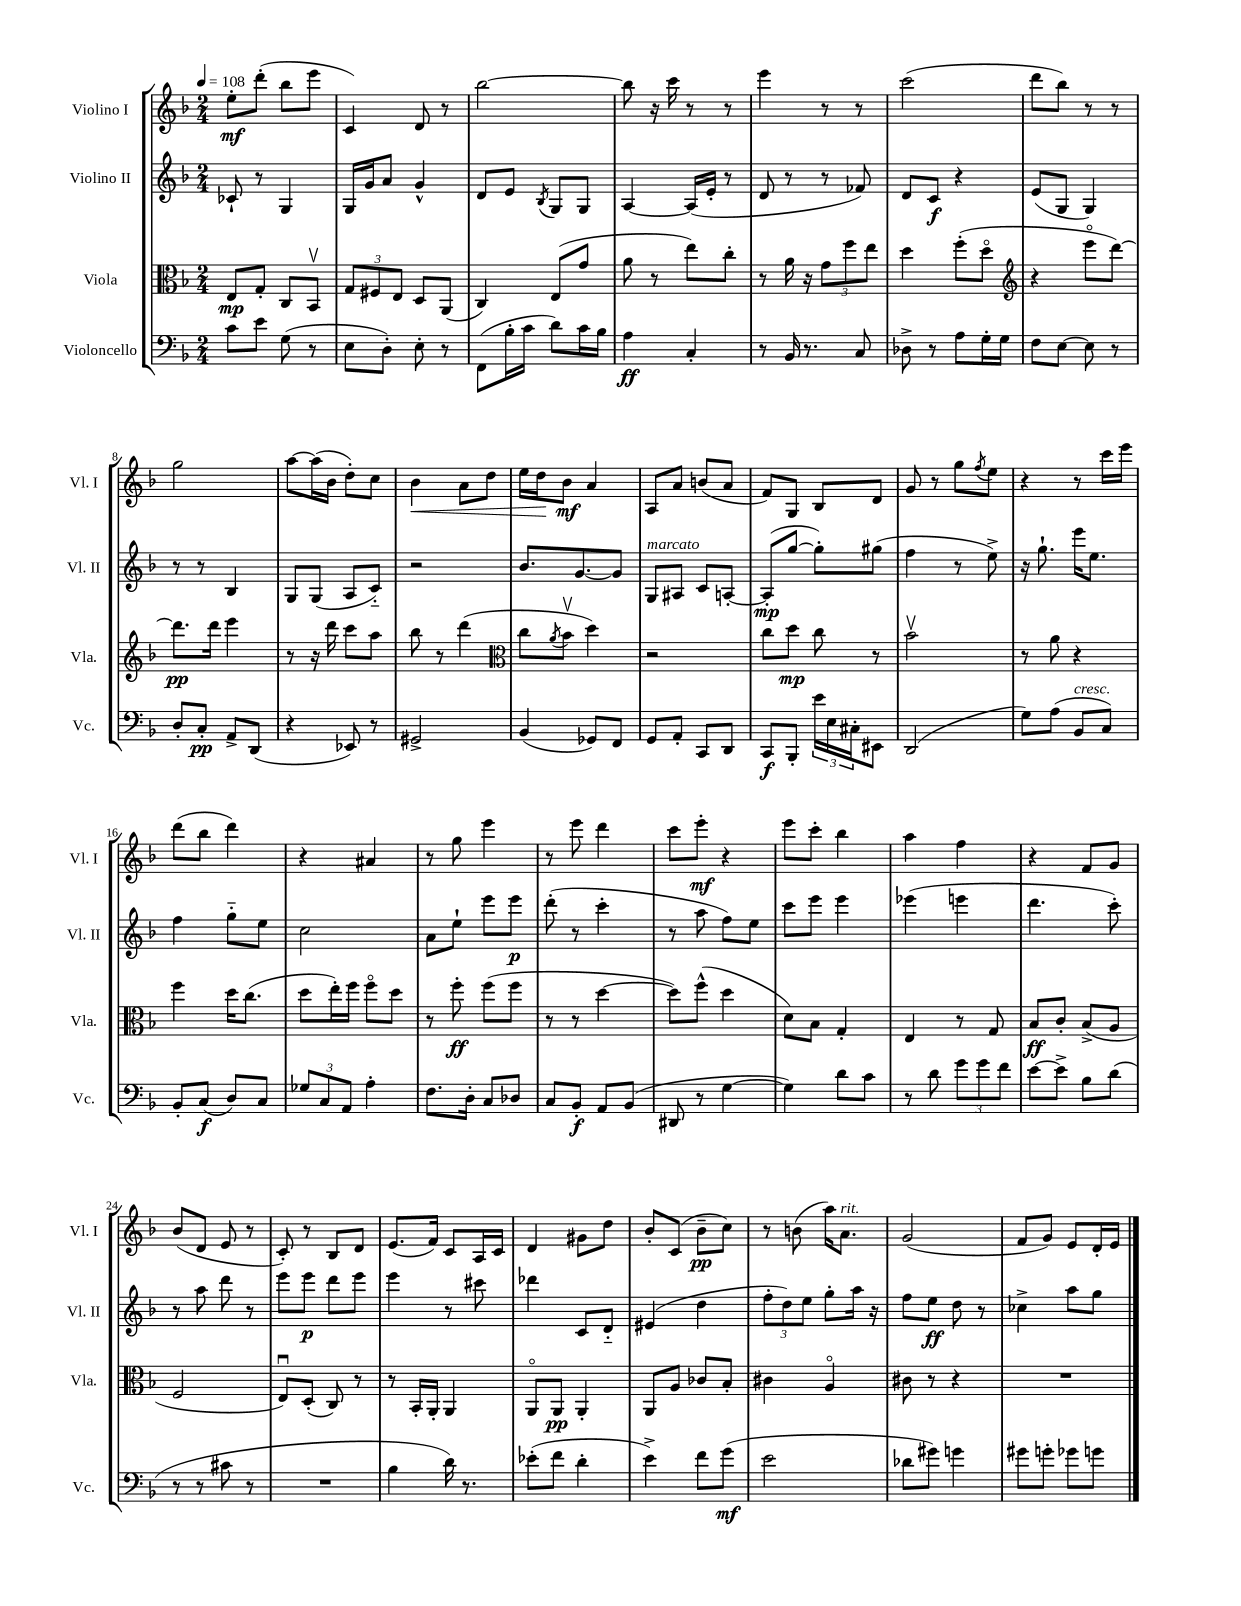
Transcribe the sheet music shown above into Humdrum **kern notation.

**kern	**dynam	**kern	**dynam	**kern	**dynam	**kern	**dynam
*part4	*part4	*part3	*part3	*part2	*part2	*part1	*part1
*staff4	*staff4	*staff3	*staff3	*staff2	*staff2	*staff1	*staff1
*I"Violoncello	*	*I"Viola	*	*I"Violino II	*	*I"Violino I	*
*I'Vc.	*	*I'Vla.	*	*I'Vl. II	*	*I'Vl. I	*
*clefF4	*	*clefC3	*	*clefG2	*	*clefG2	*
*k[b-]	*	*k[b-]	*	*k[b-]	*	*k[b-]	*
*M2/4	*	*M2/4	*	*M2/4	*	*M2/4	*
*MM108	*	*MM108	*	*MM108	*	*MM108	*
=1	=1	=1	=1	=1	=1	=1	=1
8c\L	.	8E/L	mp	8c-X`/	.	8ee'\L	mf
8e\J	.	8G'/J	.	8r	.	(8ddd'\J	.
(8G\	.	8C/L	.	4G/	.	8bb-\L	.
8r	.	8BB-v/J	.	.	.	8eee\J	.
=2	=2	=2	=2	=2	=2	=2	=2
8E\L	.	12G/L	.	16G/LL	.	4c/)	.
.	.	.	.	16g/J	.	.	.
.	.	12F#X/	.	.	.	.	.
8D'\J)	.	.	.	8a/J	.	.	.
.	.	12E/J	.	.	.	.	.
8E'\	.	8D/L	.	4g^^/	.	8d/	.
8r	.	(8AA/J	.	.	.	8r	.
=3	=3	=3	=3	=3	=3	=3	=3
(8FF\L	.	4C/)	.	8d/L	.	[2bb-\	.
16B-'\L	.	.	.	8e/J	.	.	.
16c\JJ	.	.	.	.	.	.	.
.	.	.	.	8qB-/	.	.	.
8d\L)	.	(8E/L	.	8G/L	.	.	.
16c\L	.	8g/J	.	8G/J	.	.	.
16B-\JJ	.	.	.	.	.	.	.
=4	=4	=4	=4	=4	=4	=4	=4
4A\	ff	8a\	.	[4A/	.	8bb-\]	.
.	.	8r	.	.	.	16r	.
.	.	.	.	.	.	16ccc\	.
4C'/	.	8ee\L)	.	(16A/LL]	.	8r	.
.	.	.	.	16e'/JJ	.	.	.
.	.	8cc'\J	.	8r	.	8r	.
=5	=5	=5	=5	=5	=5	=5	=5
8r	.	8r	.	8d/	.	4eee\	.
16BB-/	.	16a\	.	8r	.	.	.
8.r	.	16r	.	.	.	.	.
.	.	12g\L	.	8r	.	8r	.
.	.	12ff\	.	.	.	.	.
8C/	.	.	.	8f-X/)	.	8r	.
.	.	12ee\J	.	.	.	.	.
=6	=6	=6	=6	=6	=6	=6	=6
8D-X^\	.	4dd\	.	8d/L	.	(2ccc\	.
8r	.	.	.	8c/J	f	.	.
8A\L	.	(8ff'\L	.	4r	.	.	.
16G'\L	.	8dd\J	.	.	.	.	.
16G\JJ	.	.	.	.	.	.	.
=7	=7	=7	=7	=7	=7	=7	=7
*	*	*clefG2	*	*	*	*	*
8F\L	.	4r	.	(8e/L	.	8ddd\L	.
[8E\J	.	.	.	8G/J	.	8bb-\J)	.
8E\]	.	8eee\L	.	4G/)	.	8r	.
8r	.	[8ddd\J)	.	.	.	8r	.
!!LO:LB:g=z
=8	=8	=8	=8	=8	=8	=8	=8
8D'/L	.	8.ddd\L]	pp	8r	.	2gg\	.
8C'/J	pp	.	.	8r	.	.	.
.	.	16ddd\Jk	.	.	.	.	.
8AA^/L	.	4eee\	.	4B-/	.	.	.
(8DD/J	.	.	.	.	.	.	.
=9	=9	=9	=9	=9	=9	=9	=9
4r	.	8r	.	8G/L	.	[8aa\L	.
.	.	16r	.	(8G/J	.	(16aa\L]	.
.	.	16ddd\	.	.	.	16b-\JJ	.
8EE-X/)	.	8ccc\L	.	8A/L	.	8dd'\L)	.
8r	.	8aa\J	.	8c/J)	.	8cc\J	.
=10	=10	=10	=10	=10	=10	=10	=10
!	!	!	!	!	!	!	!LO:HP:b
2GG#X^/	.	8bb-\	.	2r	.	4b-\	<
.	.	8r	.	.	.	.	.
.	.	(4ddd\	.	.	.	8a\L	.
.	.	.	.	.	.	8dd\J	.
=11	=11	=11	=11	=11	=11	=11	=11
*	*	*clefC3	*	*	*	*	*
(4BB-/	.	8cc\L	.	8.b-/L	.	16ee\LL	.
.	.	.	.	.	.	16dd\J	.
.	.	8qa/	.	.	.	.	.
.	.	8b-v\J	.	.	.	8b-\J	[ mf
.	.	.	.	[8.g/	.	.	.
8GG-X/L)	.	4dd\)	.	.	.	4a/	.
8FF/J	.	.	.	8g/J]	.	.	.
=12	=12	=12	=12	=12	=12	=12	=12
!	!	!	!	!LO:TX:a:i:t=marcato	!	!	!
8GG/L	.	2r	.	8G/L	.	8A/L	.
8AA'/J	.	.	.	8A#X/J	.	8a/J	.
8CC/L	.	.	.	8c/L	.	(8bn/L	.
8DD/J	.	.	.	[8An'/J	.	8a/J	.
=13	=13	=13	=13	=13	=13	=13	=13
8CC/L	f	8cc\L	.	(8A'/L]	mp	8f/L)	.
8BBB-'/J	.	8dd\J	mp	[8gg/J	.	8G/J	.
24e\LL	.	8cc\	.	8gg'\L])	.	8B-/L	.
24E\	.	.	.	.	.	.	.
24C#X'\J	.	.	.	.	.	.	.
8EE#X\J	.	8r	.	(8gg#X\J	.	8d/J	.
=14	=14	=14	=14	=14	=14	=14	=14
(2DD/	.	2b-v\	.	4ff\	.	8g/	.
.	.	.	.	.	.	8r	.
.	.	.	.	8r	.	8gg\L	.
.	.	.	.	.	.	8qff/	.
.	.	.	.	8ee^\)	.	8ee\J	.
=15	=15	=15	=15	=15	=15	=15	=15
8G\L)	.	8r	.	16r	.	4r	.
.	.	.	.	8.gg`\	.	.	.
(8A\J	.	8a\	.	.	.	.	.
!LO:TX:a:i:t=cresc.	!	!	!	!	!	!	!
8BB-/L	.	4r	.	16eee\KL	.	8r	.
.	.	.	.	8.ee\J	.	.	.
8C/J)	.	.	.	.	.	16ccc\LL	.
.	.	.	.	.	.	16eee\JJ	.
!!LO:LB:g=z
=16	=16	=16	=16	=16	=16	=16	=16
8BB-'/L	.	4ff\	.	4ff\	.	(8ddd\L	.
(8C/J	f	.	.	.	.	8bb-\J	.
8D/L)	.	16dd\KL	.	8gg\L	.	4ddd\)	.
.	.	(8.cc\J	.	.	.	.	.
8C/J	.	.	.	8ee\J	.	.	.
=17	=17	=17	=17	=17	=17	=17	=17
12G-X/L	.	8dd\L	.	2cc\	.	4r	.
12C/	.	.	.	.	.	.	.
.	.	16ee'\L)	.	.	.	.	.
12AA/J	.	.	.	.	.	.	.
.	.	16ff\JJ	.	.	.	.	.
4A'\	.	8ff\L	.	.	.	4a#X/	.
.	.	8dd\J	.	.	.	.	.
=18	=18	=18	=18	=18	=18	=18	=18
8.F\L	.	8r	.	8a\L	.	8r	.
.	.	8ff'\	ff	8ee`\J	.	8gg\	.
16D'\Jk	.	.	.	.	.	.	.
8C/L	.	(8ff\L	.	8eee\L	.	4eee\	.
8D-X/J	.	8ff\J	.	8eee\J	p	.	.
=19	=19	=19	=19	=19	=19	=19	=19
8C/L	.	8r	.	(8ddd'\	.	8r	.
8BB-'/J	f	8r	.	8r	.	8eee\	.
8AA/L	.	[4dd\	.	4ccc'\	.	4ddd\	.
(8BB-/J	.	.	.	.	.	.	.
=20	=20	=20	=20	=20	=20	=20	=20
8DD#X/	.	8dd\L])	.	8r	.	8ccc\L	.
8r	.	(8ff^^\J	.	8aa\	.	8eee'\J	mf
[4G\	.	4dd\	.	8ff\L)	.	4r	.
.	.	.	.	8ee\J	.	.	.
=21	=21	=21	=21	=21	=21	=21	=21
4G\])	.	8d\L)	.	8ccc\L	.	8eee\L	.
.	.	8B-\J	.	8eee\J	.	8ccc'\J	.
8d\L	.	4G'/	.	4eee\	.	4bb-\	.
8c\J	.	.	.	.	.	.	.
=22	=22	=22	=22	=22	=22	=22	=22
8r	.	4E/	.	(4eee-X\	.	4aa\	.
8d\	.	.	.	.	.	.	.
12g\L	.	8r	.	4eeen\	.	4ff\	.
12g\	.	.	.	.	.	.	.
.	.	8G/	.	.	.	.	.
12f\J	.	.	.	.	.	.	.
=23	=23	=23	=23	=23	=23	=23	=23
[8e\L	.	8B-/L	ff	4.ddd\	.	4r	.
8e^\J]	.	8c'/J	.	.	.	.	.
8B-\L	.	(8B-^/L	.	.	.	8f/L	.
(8d\J	.	8A/J	.	8ccc'\)	.	8g/J	.
!!LO:LB:g=z
=24	=24	=24	=24	=24	=24	=24	=24
8r	.	2F/	.	8r	.	(8b-/L	.
8r	.	.	.	8aa\	.	8d/J	.
8c#X\	.	.	.	8ddd\	.	8e/	.
8r	.	.	.	8r	.	8r	.
=25	=25	=25	=25	=25	=25	=25	=25
2r	.	8Eu/L)	.	8eee\L	.	8c'/)	.
.	.	(8D'/J	.	8eee\J	p	8r	.
.	.	8C/)	.	8ddd\L	.	8B-/L	.
.	.	8r	.	8eee\J	.	8d/J	.
=26	=26	=26	=26	=26	=26	=26	=26
4B-\	.	8r	.	4eee\	.	(8.e/L	.
.	.	16BB-'/LL	.	.	.	.	.
.	.	16AA'/JJ	.	.	.	16f/Jk)	.
16d\)	.	4AA/	.	8r	.	8c/L	.
8.r	.	.	.	.	.	.	.
.	.	.	.	8ccc#X\	.	16A/L	.
.	.	.	.	.	.	16c/JJ	.
=27	=27	=27	=27	=27	=27	=27	=27
(8e-X'\L	.	8AA/L	.	4ddd-X\	.	4d/	.
8f\J	.	8AA/J	pp	.	.	.	.
4d'\	.	4AA'/	.	8c/L	.	8g#X\L	.
.	.	.	.	8d/J	.	8dd\J	.
=28	=28	=28	=28	=28	=28	=28	=28
4e^\)	.	8AA/L	.	(4e#X/	.	8b-'/L	.
.	.	8A/J	.	.	.	(8c/J	.
8f\L	.	8c-X/L	.	4dd\	.	8b-~\L	pp
(8g\J	mf	8B-'/J	.	.	.	8cc\J)	.
=29	=29	=29	=29	=29	=29	=29	=29
2e\	.	4c#X\	.	12ff'\L	.	8r	.
.	.	.	.	12dd\)	.	.	.
.	.	.	.	.	.	(8bn\	.
.	.	.	.	12ee\J	.	.	.
.	.	4A/	.	8gg'\L	.	16aa\KL)	.
!	!	!	!	!	!	!LO:TX:a:i:t=rit.	!
.	.	.	.	.	.	8.a\J	.
.	.	.	.	16aa\Jk	.	.	.
.	.	.	.	16r	.	.	.
=30	=30	=30	=30	=30	=30	=30	=30
8d-X\L	.	8c#X\	.	8ff\L	.	(2g/	.
8g#X\J)	.	8r	.	8ee\J	ff	.	.
4gn\	.	4r	.	8dd\	.	.	.
.	.	.	.	8r	.	.	.
=31	=31	=31	=31	=31	=31	=31	=31
8g#X\L	.	2r	.	4cc-X^\	.	8f/L	.
8gn'\J	.	.	.	.	.	8g/J)	.
8g-X\L	.	.	.	8aa\L	.	8e/L	.
8gn\J	.	.	.	8gg\J	.	16d'/L	.
.	.	.	.	.	.	16e/JJ	.
==	==	==	==	==	==	==	==
*-	*-	*-	*-	*-	*-	*-	*-
